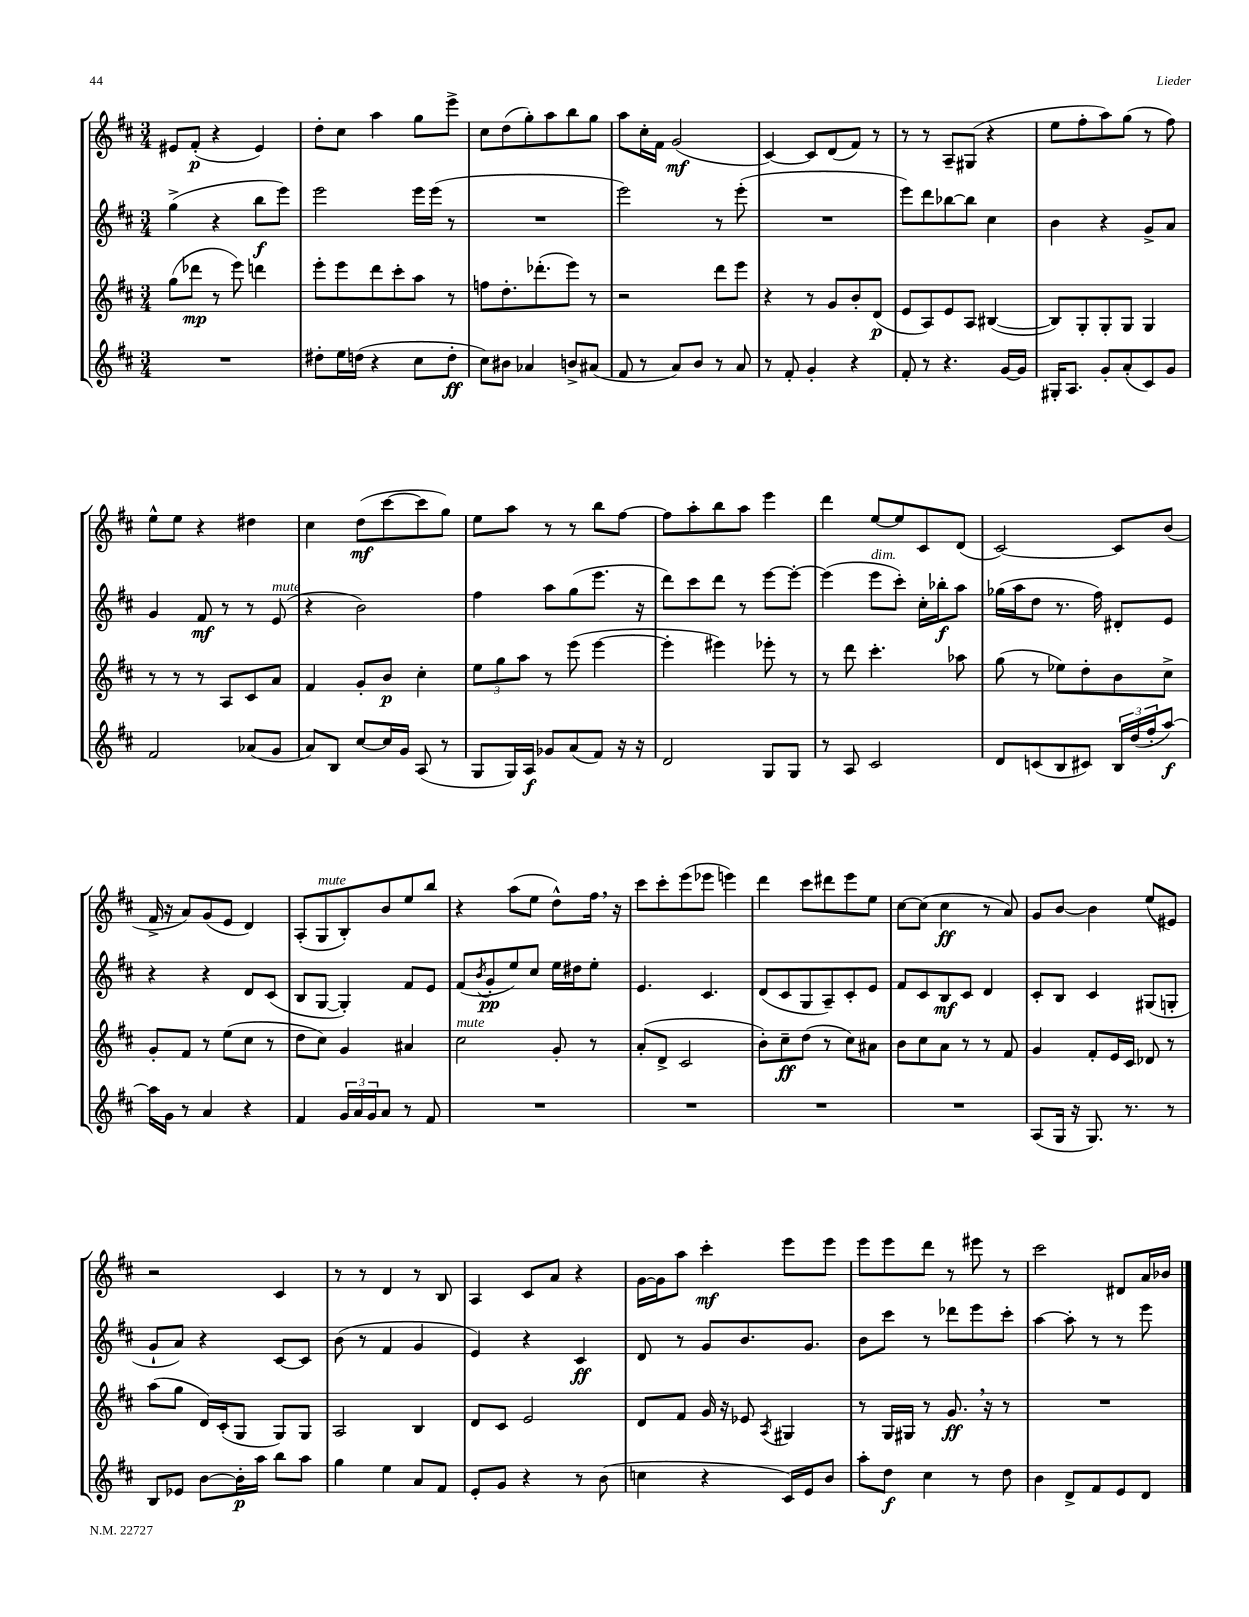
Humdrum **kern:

**kern	**kern	**kern	**kern
*staff4	*staff3	*staff2	*staff1
*clefG2	*clefG2	*clefG2	*clefG2
*k[f#c#]	*k[f#c#]	*k[f#c#]	*k[f#c#]
*M3/4	*M3/4	*M3/4	*M3/4
2.r	(8gg	(4gg^	8e#
.	8ddd-	.	(8f#'
.	8r	4r	4r
.	8eee)	.	.
.	4ddd	8bb	4e#)
.	.	8eee)	.
=	=	=	=
8dd#'	8eee'	2eee	8dd'
16ee	8eee	.	8cc#
(16dd	.	.	.
4r	8ddd	.	4aa
.	8ccc#'	.	.
8cc#	8aa	16eee	8gg
.	.	(16eee	.
8dd'	8r	8r	8eee^
=	=	=	=
8cc#)	8ff	2.r	8cc#
8b#	8.dd'	.	(8dd
4a-	.	.	8gg')
.	(8.ddd-'	.	.
.	.	.	8aa
8b^	8eee)	.	8bb
(8a#	8r	.	8gg
=	=	=	=
8f#	2r	2eee)	8aa
8r	.	.	16cc#'
.	.	.	16f#
8a)	.	.	(2g
8b	.	.	.
8r	8ddd	8r	.
8a	8eee	(8eee'	.
=	=	=	=
8r	4r	2.r	[4c#)
8f#'	.	.	.
4g'	8r	.	8c#]
.	8g	.	(8d
4r	8b'	.	8f#)
.	(8d	.	8r
=	=	=	=
8f#'	8e	8eee)	8r
8r	8A)	8ddd	8r
4.r	8e	[8bb-	8A~
.	8A	8bb-]	(8G#
.	([4B#	4cc#	4r
[16g	.	.	.
16g]	.	.	.
=	=	=	=
16G#'	8B#])	4b	8ee
8.A	.	.	.
.	8G'	.	8ff#'
8g'	8G'	4r	8aa)
(8a'	8G	.	(8gg
8c#)	4G	8g^	8r
8g	.	8a	8ff#)
=	=	=	=
2f#	8r	4g	8ee^^
.	8r	.	8ee
.	8r	8f#	4r
.	8A	8r	.
(8a-	8c#	8r	4dd#
8g	8a	(8e	.
=	=	=	=
8a)	4f#	4r	4cc#
8B	.	.	.
[8cc#	8g'	2b)	(8dd
16cc#]	8b	.	[8ccc#
16g	.	.	.
(8A	4cc#'	.	8ccc#]
8r	.	.	8gg)
=	=	=	=
8G	12ee	4ff#	8ee
.	12gg	.	.
16G)	.	.	8aa
.	12aa	.	.
16A	.	.	.
8g-	8r	8aa	8r
(8a	(8eee	(8gg	8r
8f#)	[4eee	8.eee	8bb
16r	.	.	[8ff#
16r	.	16r	.
=	=	=	=
2d	4eee']	8ddd)	8ff#]
.	.	8ccc#	8aa'
.	4eee#)	8ddd	8bb
.	.	8r	8aa
8G	8eee-'	[8eee	4eee
8G	8r	8eee'_	.
=	=	=	=
8r	8r	(4eee]	4ddd
8A	8ddd	.	.
2c#	4.ccc#'	8eee	[8ee
.	.	8ccc#')	8ee]
.	.	16cc#'	8c#
.	.	16bb-'	.
.	8aa-	8aa	(8d
=	=	=	=
8d	(8gg	(16gg-	[2c#)
.	.	16aa	.
(8c	8r	8dd	.
8B	8ee-)	8.r	.
8c#)	8dd'	.	.
.	.	16ff#)	.
24B	8b	8d#'	8c#]
(24dd	.	.	.
24ff#'	.	.	.
[8aa)	8cc#^	8e	(8b
=	=	=	=
16aa]	8g'	4r	16f#^
16g	.	.	16r
8r	8f#	.	8a)
4a	8r	4r	(8g
.	(8ee	.	8e
4r	8cc#	8d	4d)
.	8r	(8c#	.
=	=	=	=
4f#	8dd	8B	(8A'
.	8cc#)	[8G	8G
24g	4g	4G'])	8B')
24a	.	.	.
24g	.	.	.
8a	.	.	8b
8r	4a#	8f#	8ee
8f#	.	8e	8bb
=	=	=	=
2.r	2cc#	(8f#	4r
.	.	8qb	.
.	.	8g'	.
.	.	8ee)	(8aa
.	.	8cc#	8ee
.	8g'	16ee	8dd^^)
.	.	16dd#	.
.	8r	8ee'	16ff#
.	.	.	16r
=	=	=	=
2.r	(8a'	4.e	8ccc#
.	8d^	.	8ccc#'
.	2c#	.	(8eee
.	.	4.c#	8eee-
.	.	.	4eee)
=	=	=	=
2.r	8b')	(8d	4ddd
.	8cc#~	8c#	.
.	(8dd	8G	8ccc#
.	8r	8A~)	8ddd#
.	8cc#)	8c#'	8eee
.	8a#	8e	8ee
=	=	=	=
2.r	8b	8f#	[8cc#
.	8cc#	8c#	(8cc#]
.	8a	8B	4cc#
.	8r	8c#	.
.	8r	4d	8r
.	8f#	.	8a)
=	=	=	=
(8A	4g	8c#'	8g
16G	.	8B	[8b
16r	.	.	.
8.G)	8f#'	4c#	4b]
.	16e	.	.
8.r	16c#	.	.
.	8d-	(8G#	(8ee
8r	8r	8G'	8e#)
=	=	=	=
8B	(8aa	8g`	2r
8e-	8gg	8a)	.
[8b	16d)	4r	.
.	(16c#'	.	.
16b']	8G	.	.
16aa	.	.	.
8bb	8G)	[8c#	4c#
8aa	8G	8c#]	.
=	=	=	=
4gg	2A	(8b	8r
.	.	8r	8r
4ee	.	4f#	4d
8a	4B	4g	8r
8f#	.	.	8B
=	=	=	=
8e'	8d	4e)	4A
8g	8c#	.	.
4r	2e	4r	8c#
.	.	.	8a
8r	.	4c#	4r
(8b	.	.	.
=	=	=	=
4cc	8d	8d	[16g
.	.	.	16g]
.	8f#	8r	8aa
4r	16g	8g	4ccc#'
.	16r	.	.
.	8e-	8.b	.
.	8qA	.	.
16c#)	4G#	.	8eee
16e	.	8.g	.
8b	.	.	8eee
=	=	=	=
8aa'	8r	8b	8eee
8dd	16G	8ccc#	8eee
.	16G#	.	.
4cc#	8r	8r	8ddd
.	8.g	8ddd-	8r
8r	.	8eee	8eee#
.	16r	.	.
8dd	8r	8ccc#'	8r
=	=	=	=
4b	2.r	[4aa	2ccc#
8d^	.	8aa']	.
8f#	.	8r	.
8e	.	8r	8d#
8d	.	8eee	16a
.	.	.	16b-
==	==	==	==
*-	*-	*-	*-
